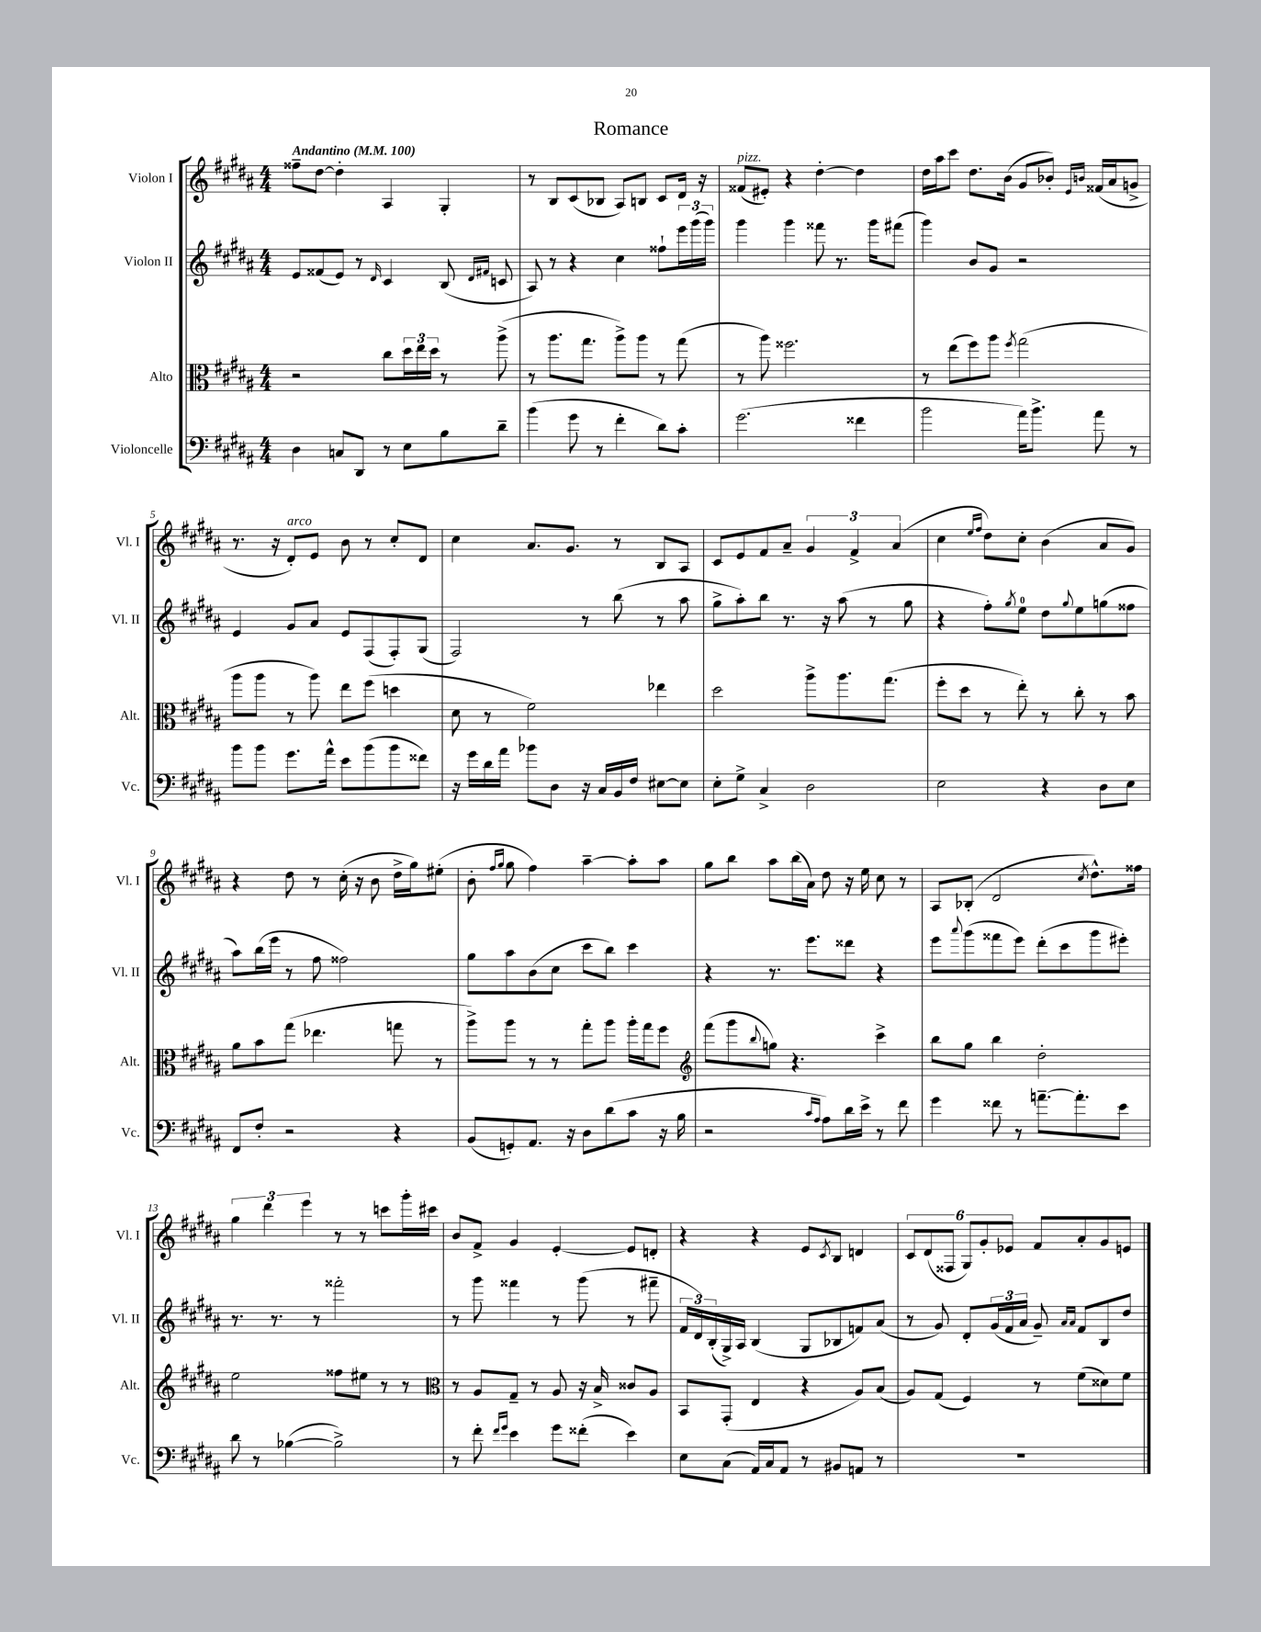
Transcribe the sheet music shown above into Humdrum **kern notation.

**kern	**kern	**kern	**kern
*part4	*part3	*part2	*part1
*staff4	*staff3	*staff2	*staff1
*I"Violoncelle	*I"Alto	*I"Violon II	*I"Violon I
*I'Vc.	*I'Alt.	*I'Vl. II	*I'Vl. I
*clefF4	*clefC3	*clefG2	*clefG2
*k[f#c#g#d#a#]	*k[f#c#g#d#a#]	*k[f#c#g#d#a#]	*k[f#c#g#d#a#]
*M4/4	*M4/4	*M4/4	*M4/4
*MM100	*MM100	*MM100	*MM100
=1	=1	=1	=1
!	!	!	!LO:TX:a:B:t=Andantino
4D#\	2r	8e/L	8ff##X~\L
.	.	(8f##X/	[8dd#\J
8Cn/L	.	8e/J)	4dd#'\]
8DD#/J	.	8r	.
.	.	16qqd#/	.
8r	8cc#\L	4c#/	4A#/
8E\L	24dd#\L	.	.
.	24ee\	.	.
.	24dd#\JJ	.	.
8B\	8r	(8B/	4G#'/
.	.	16qqd#/LL	.
.	.	16qqf#X/JJ	.
8d#~\J	(8aa#^\	8cn/	.
=2	=2	=2	=2
(4b\	8r	8A#/)	8r
.	8.aa#\L	8r	8B/L
8g#\	.	4r	(8c#/
.	8.gg#\J	.	.
8r	.	.	8B-X/J
4f#'\	8aa#^\L)	4cc#\	8A#/L)
.	8aa#\J	.	8Bn/J
8d#\L)	8r	8ff##X`\L	8c#/L
8c#'\J	(8gg#\	24eee\L	16d#/Jk
.	.	(24ggg#\	.
.	.	.	16r
.	.	24ggg#\JJ)	.
=3	=3	=3	=3
!	!	!	!LO:TX:a:i:t=pizz.
(2.g#\	8r	4ggg#\	(8f##X/L
.	8aa#\)	.	8e#X'/J)
.	2.ff##X\	4ggg#\	4r
.	.	8fff##X\	[4dd#'\
.	.	8.r	.
4f##X\	.	.	4dd#\]
.	.	16ggg#\KL	.
.	.	(8fff#X\J	.
=4	=4	=4	=4
2b\	8r	4ggg#\)	16dd#\LL
.	.	.	16aa#\J
.	(8ee\L	.	8ccc#\J
.	8ff#\)	8b/L	8.dd#\L
.	8aa#\J	8g#/J	.
.	.	.	(16b\Jk
.	8qff#/	.	.
16a#\KL)	(2gg#\	2r	8g#/L
8.b^\J	.	.	.
.	.	.	8b-X'/J)
.	.	.	16qqe/LL
.	.	.	16qqbn/JJ
8a#\	.	.	(16f##X/LL
.	.	.	16a#/J
8r	.	.	8gn^/J
!!LO:LB:g=z
=5	=5	=5	=5
8b\L	8aa#\L	4e/	8.r
8b\J	8aa#\J	.	.
.	.	.	16r
!	!	!	!LO:TX:a:i:t=arco
8.g#\L	8r	8g#/L	8d#'/L)
.	8aa#\)	8a#/J	8e/J
16a#^^\Jk	.	.	.
8e\L	8ee\L	8e/L	8b\
(8b\	(8ff#\J	(8F#/	8r
8b\	4ddn\	8F#'/)	8cc#'/L
8f##X\J)	.	(8G#/J	8d#/J
=6	=6	=6	=6
16r	8d#\	2F#/)	4cc#\
16g#\LL	.	.	.
16d#\	8r	.	.
16a#\JJ	.	.	.
8b-X\L	2f#\)	.	8.a#/L
8D#\J	.	.	.
.	.	.	8.g#/J
16r	.	8r	.
16C#/LL	.	.	.
16BB/	.	(8bb\	8r
16F#/JJ	.	.	.
[8E#X\L	4ee-X\	8r	8B/L
8E#\J]	.	8aa#\	8A#/J
=7	=7	=7	=7
8E'\L	2dd#\	8gg#^\L	8c#/L
8G#^\J	.	8aa#'\)	8e/
4C#^/	.	8bb\J	8f#/
.	.	8.r	8a#~/J
2D#\	8aa#^\L	.	6g#/
.	.	16r	.
.	8.aa#\	(8aa#\	.
.	.	.	6f#^/
.	.	8r	.
.	(8.gg#\J	.	.
.	.	.	(6a#/
.	.	8gg#\	.
=8	=8	=8	=8
2E\	8ff#'\L	4r	4cc#\
.	8dd#\J	.	.
.	.	.	16qqee/LL
.	.	.	16qqff#/JJ
.	8r	8ff#'\L)	8dd#\L)
.	.	8qgg#/	.
.	8ee'\)	8ee\J	8cc#'\J
4r	8r	8dd#\L	(4b\
.	.	8qqgg#/	.
.	8cc#'\	8ee\	.
8D#\L	8r	(8ggn\	8a#/L
8E\J	8b\	8ff##X\J	8g#/J)
!!LO:LB:g=z
=9	=9	=9	=9
8FF#/L	8a#\L	8aa#\L)	4r
8F#'/J	8b\	(16bb\L	.
.	.	16eee\JJ	.
2r	(8gg#\J	8r	8dd#\
.	4.ee-X\	8ff#\	8r
.	.	2ff##X\)	(16cc#'\
.	.	.	16r
.	.	.	8b\
4r	8ggn\	.	16dd#^\LL
.	.	.	16gg#\J)
.	8r	.	(8ee#X'\J
=10	=10	=10	=10
(8BB/L	8aa#^\L)	8gg#\L	8b'\
.	.	.	16qqff#/LL
.	.	.	16qqgg#/JJ
8GGn'/)	8aa#\J	8aa#\	8gg#\
8.AA#/J	8r	(8b\	4ff#\)
.	8r	8cc#\J	.
16r	.	.	.
8D#\L	8gg#'\L	8ccc#\L	[4aa#~\
(8d#\	8aa#\J	8bb\J)	.
8c#\J	16aa#'\LL	4ccc#\	8aa#'\L]
.	16gg#\J	.	.
16r	8ff#\J	.	8aa#\J
16B\	.	.	.
=11	=11	=11	=11
*	*clefG2	*	*
2r	(8fff#\L	4r	8gg#\L
.	8ggg#\	.	8bb\J
.	8qqbb/	.	.
.	8ggn\J)	8.r	8aa#\L
.	4.r	.	(16bb\L
.	.	8.eee\L	16a#\JJ)
16qqc#/LL	.	.	.
16qqA#/JJ	.	.	.
8A#\L)	.	.	8dd#\
16d#\L	.	8ddd##X\J	16r
16e^\JJ	.	.	16ee\
8r	4ccc#^\	4r	8cc#\
8f#\	.	.	8r
=12	=12	=12	=12
4g#\	8bb\L	8eee\L	8A#/L
.	.	8qqaaa#/	.
.	8gg#\J	(8ggg#\	(8B-X'/J
8f##X\	4bb\	8fff##X\	2d#/
8r	.	8eee\J)	.
[8.an~\L	2dd#'\	(8ddd#'\L	.
.	.	8ccc#\	.
8.a'\]	.	.	.
.	.	.	8qcc#/
.	.	8ggg#\	8.dd#^^\L)
8e\J	.	8eee#X'\J)	.
.	.	.	16ff##X\Jk
!!LO:LB:g=z
=13	=13	=13	=13
8d#\	2ee\	8.r	6gg#\
8r	.	.	.
.	.	.	6ddd#\
.	.	8.r	.
([4B-X\	.	.	.
.	.	.	6eee\
.	.	8r	.
2B-^\])	8ff##X\L	2fff##X'\	8r
.	8ee#X\J	.	8r
.	8r	.	8cccn\L
.	8r	.	16ggg#'\L
.	.	.	16ccc#X\JJ
=14	=14	=14	=14
*	*clefC3	*	*
8r	8r	8r	8b/L
8f#'\	8A#/L	8ggg#\	8f#^/J
16qqf#/LL	.	.	.
16qqg#/JJ	.	.	.
4e\	8G#~/J	4fff##X\	4g#/
.	8r	.	.
8g#\L	8A#/	8r	[4e'/
(8f##X'\J	16r	(8ggg#\	.
.	16B^/	.	.
4e\)	8c##X/L	8r	8e/L]
.	8A#/J	8fff#X~\	8dn'/J
=15	=15	=15	=15
8E\L	8BB/L	24f#/LL	4r
.	.	24d#/)	.
.	.	(24B'/	.
(8C#\J	(8GG#'/J	16G#^/)	.
.	.	16A#/JJ	.
16AA#/LL)	4E/	(4B/	4r
16C#/J	.	.	.
8AA#/J	.	.	.
8r	4r	8G#/L	8e/L
.	.	.	8qc#/
8BB#X/L	.	8B-X/	8B/J
8AAn/J	8A#/L)	8fn/)	4dn/
8r	(8B/J	(8a#/J	.
=16	=16	=16	=16
1r	8A#/L)	8r	12c#/L
.	.	.	(12d#/
.	(8G#/J	8g#/)	.
.	.	.	12F##X/J
.	4F#/)	8d#'/L	12G#/L)
.	.	.	12g#'/
.	.	(24g#/L	.
.	.	24f#/	12e-X/J
.	.	24a#/JJ	.
.	8r	8g#~/)	8f#/L
.	.	16qqa#/LL	.
.	.	16qqa#/JJ	.
.	(8f#\L	8f#/L	8a#'/
.	8d##X\)	8B/	8g#/
.	8f#\J	8dd#/J	8en/J
==	==	==	==
*-	*-	*-	*-
